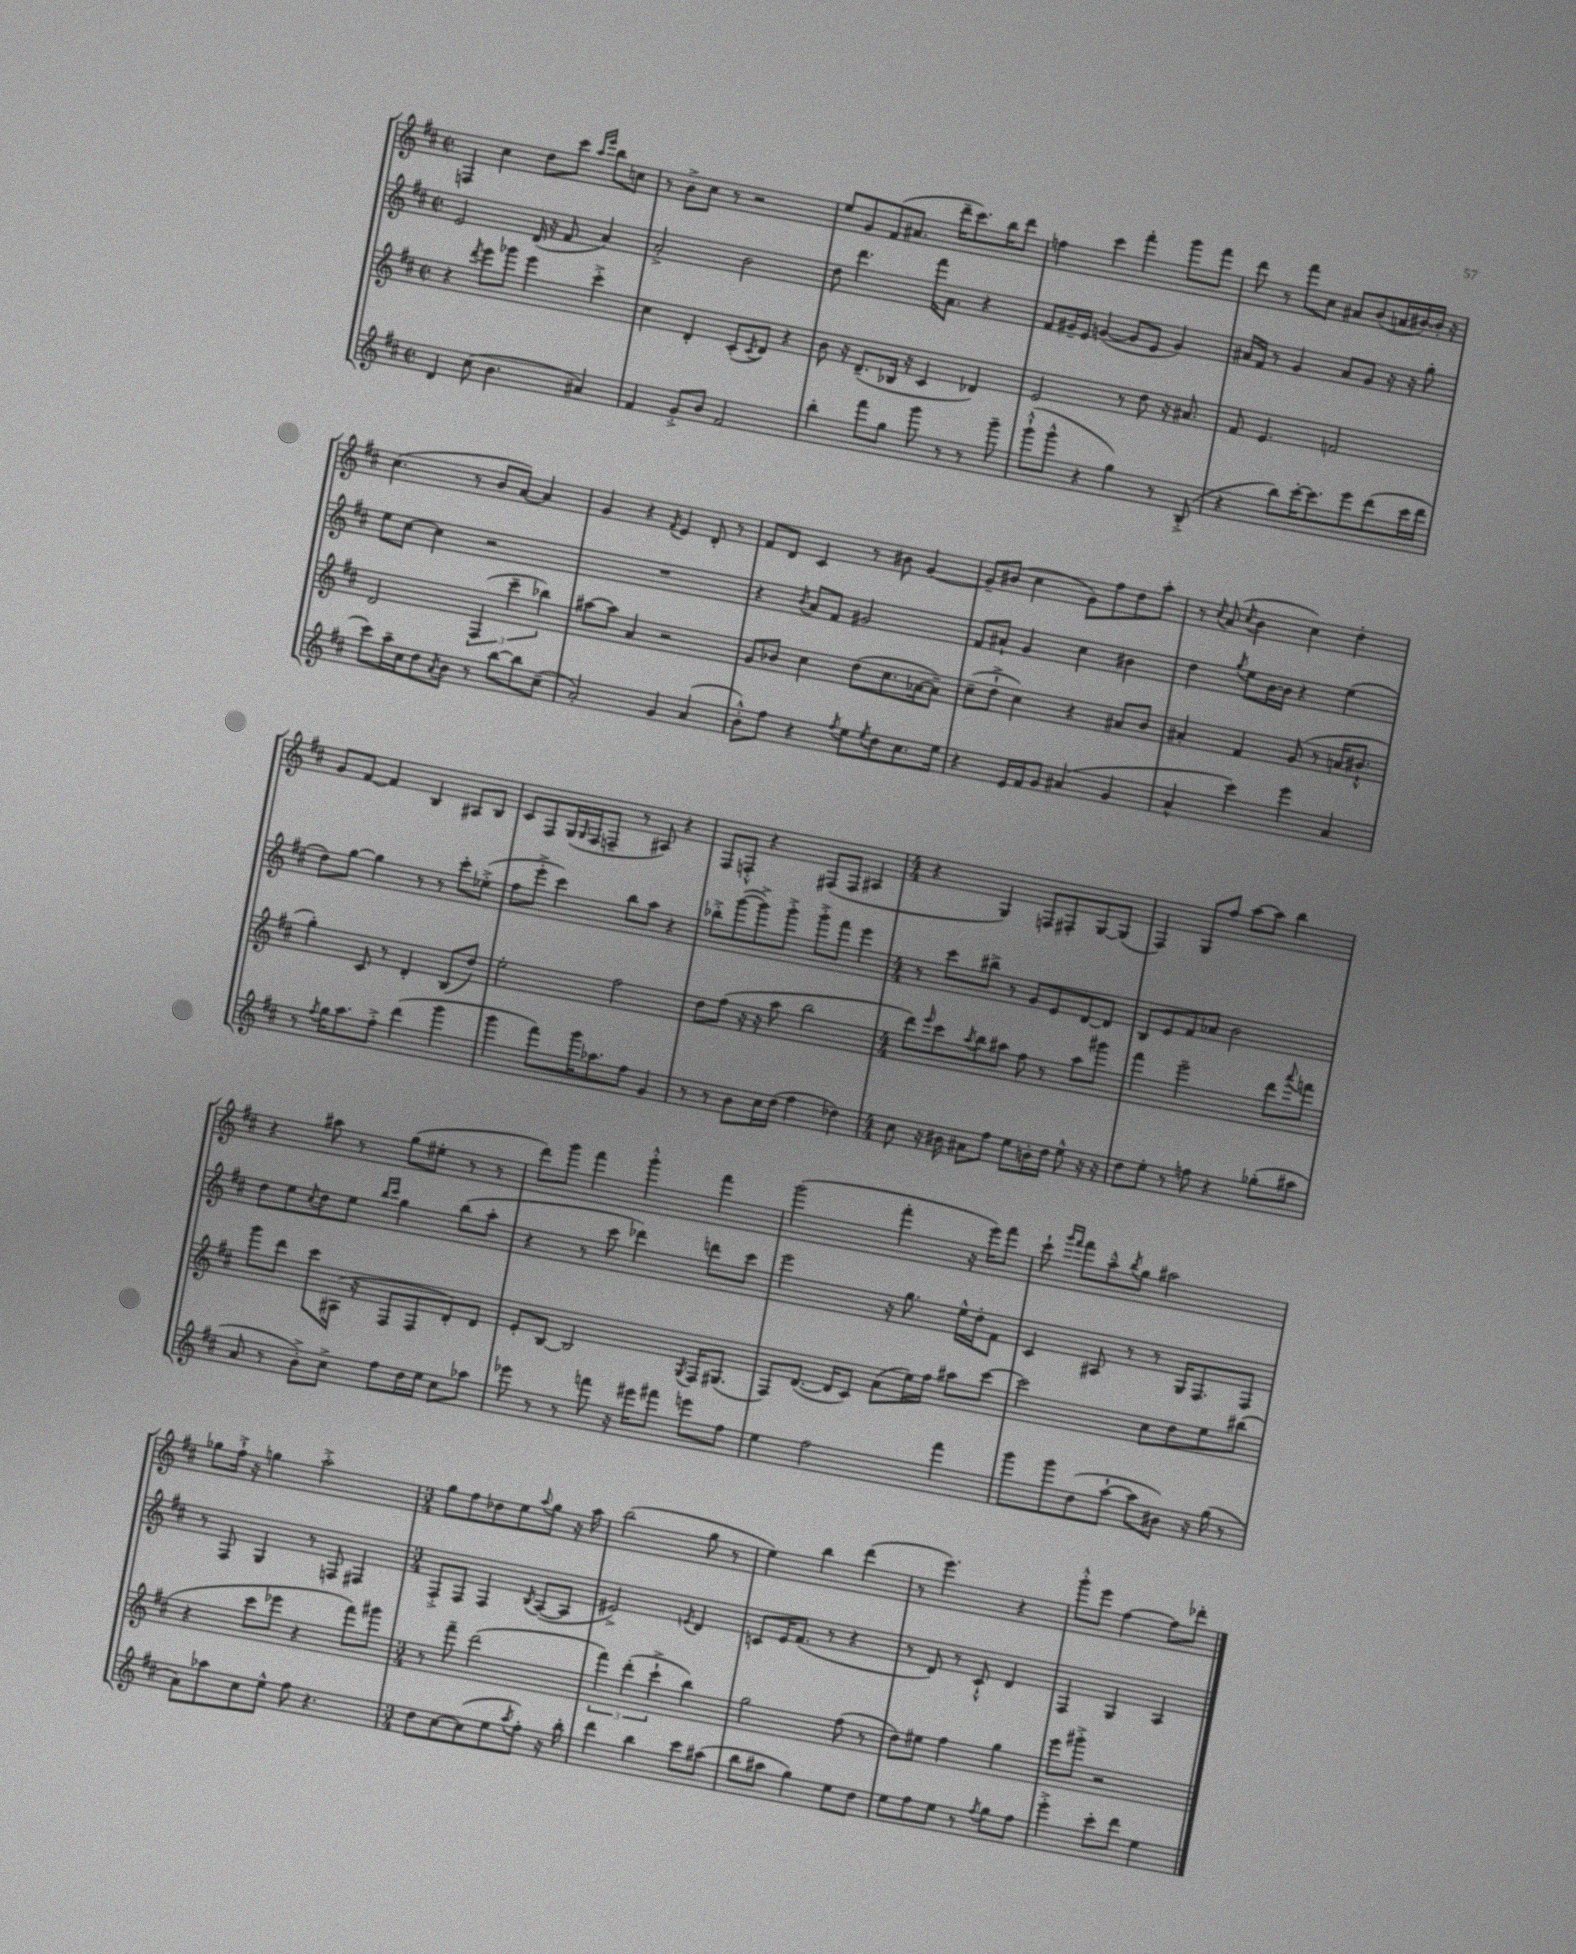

**kern	**kern	**kern	**kern
*part4	*part3	*part2	*part1
*staff4	*staff3	*staff2	*staff1
*clefG2	*clefG2	*clefG2	*clefG2
*k[f#c#]	*k[f#c#]	*k[f#c#]	*k[f#c#]
*M2/2	*M2/2	*M2/2	*M2/2
*met(c|)	*met(c|)	*met(c|)	*met(c|)
=13	=13	=13	=13
4d/	4r	2e/	4Fn/
.	8qddd/	.	.
(8cc#\	8eee\L	.	4cc#\
4.b\	8ggg-X\J	.	.
.	4eee\	(16d/	8dd\L
.	.	16r	.
.	.	8f#/	8ccc#\J
.	.	.	16qqaa/LL
.	.	.	16qqeee/JJ
4a#X/)	4ccc#'^\	4a/)	8bb\L
.	.	.	8ccn\J
=14	=14	=14	=14
4f#/	4cc#\	2a'^/	8r
.	.	.	8b^\L
8g'^/L	4d'/	.	8cc#\J
8b/J	.	.	8r
2f#/	(8c#'/L	2b\	2r
.	8qc#/	.	.
.	8d/J)	.	.
.	4r	.	.
=15	=15	=15	=15
4bb'\	8b\	8dd\	8ee/L
.	16r	4.ddd\	8g/
.	(8.d~/L	.	.
8fff#\L	.	.	(8f#/
8gg\J	16B-X/Jk	.	8.a#X/J
.	16r	.	.
8ggg\	4c#/	16fff#\KL	.
.	.	8.a\J	16ddd~\KL
8r	.	.	8.ccc#\)
8r	4d-X/)	4r	.
.	.	.	16bb\K
8ggg~\	.	.	8ddd\J
=16	=16	=16	=16
(8ggg`^^\L	2e/	8f#/L	4ffn\
8ggg^^\J	.	16g#X~/L	.
.	.	16e/JJ	.
4r	.	([4gn/	4ccc#\
4gg\)	8r	8g/L]	4fff#'\
.	8dd\	8e/J	.
8r	16r	4g/)	8ggg\L
.	8.a#X/	.	.
(8B'^/	.	.	8fff#\J
=17	=17	=17	=17
4r	8f#/	16a#X/LL	8ddd\
.	.	16f#/JJ	.
.	4.e/	8r	8r
8bb\L)	.	4g/	8fff#\L
[16ccc#'\K	.	.	8cc#\J
8.ccc#\]	.	.	.
.	2fn/	8a#/L	8a#X/L
8eee\	.	8g/J	(8b/
(8ddd\	.	16r	16an/L
.	.	16r	[16b#X/)
16ccc#\L	.	8gg'\	16b#'/JJ]
16ddd\JJ	.	.	16r
!!LO:LB:g=z
=18	=18	=18	=18
8ccc#\L)	2d/	8ee\L	(4.cc#\
16aa~\L	.	[8cc#\J	.
16cc#\J	.	.	.
8dd\	.	4cc#\]	.
8qa/	.	.	.
8b\J	.	.	8r
8r	(6F#/	2r	8b/L
[8bb\L	.	.	[8a/J)
.	6ccc#~\	.	.
8bb\]	.	.	4a/]
.	6bb-X\)	.	.
(8cc#~\J	.	.	.
=19	=19	=19	=19
2a'/)	[8aa#X\L	1r	4g/
.	8aa#\J]	.	.
.	4a/	.	4r
.	.	.	8qf#/
4g/	2r	.	4e/
(4a/	.	.	8d'/
.	.	.	8r
=20	=20	=20	=20
8b'^^\L)	8g/L	4r	8f#/L
8ff#\J	8b-X/J	.	8d/J
.	.	8qb/	.
4r	4cc#\	8a/L	4c#/
.	.	8f#/J	.
8qff#/	.	.	.
8ee\L	(8dd\L	2g#X/	8r
8qee/	.	.	.
8dd\	8.cc#\	.	8b#X\
8.cc#\	.	.	[4g/
.	[16a-X\k	.	.
.	8a-~\J])	.	.
16ee\Jk	.	.	.
=21	=21	=21	=21
4r	(8cc#~\L	8f#/L	8g~/L]
.	8dd`^\J	8a#X`/J	(8b#X/J
16e/LL	4cc#\)	4g/	4cc#\
16f#/J	.	.	.
8g/J	.	.	.
(4a#X/	4r	4cc#\	8g\L)
.	.	.	8ff#\
4g/	8a#X/L	4b#X\	8dd\
.	8b/J	.	8aa'\J
=22	=22	=22	=22
4a^^/	4a#X'/	4dd\	8r
.	.	.	8qcc#/
.	.	.	(8a/
.	.	8qgg/	8qcc#/
4ccc#\)	4f#/	8ee\L	4b\
.	.	[16b\L	.
.	.	16b\JJ]	.
4eee\	(8g/	4r	4cc#\)
.	8r	.	.
4a/	16an/KL	(4ee\	4dd'\
.	8.b#X`^^/J	.	.
!!LO:LB:g=z
=23	=23	=23	=23
8r	4gg'\)	8dd\L)	8g/L
8qff#/	.	.	.
16gg\KL	.	[8gg\J	[8f#/J
8.aa\	.	.	.
.	8c#/	4gg\]	4f#/]
8ff#'^\J	8r	.	.
(4ddd\	4d'/	8r	4B/
.	.	8r	.
4ggg\	(8B/L	8ccc#'\L	8A#X/L
.	8dd/J)	(8ee-X'^\J	8B/J
=24	=24	=24	=24
4ggg\	2ee'\	8ff#\L	8c#/L
.	.	8eee'^\J	8F#/
8fff#\L)	.	4ccc#\)	(16G/L
.	.	.	16qqG/
.	.	.	16F#/J
16ggg\K	.	.	8Fn~/J
8.aa-X\	.	.	.
.	2ff#\	8bb\L	8r
8ff#\J	.	8aa\J	8A#X/)
4g/	.	4r	4r
=25	=25	=25	=25
8r	8dd\L	8bb-X'^\L	8F#/L
8r	(8ff#\J	([8ggg\	8Fn'^^/J
8b\L	16r	8ggg^\])	4r
.	16r	.	.
16cc#\L	8aa\	8ggg'^\J	.
(16dd\JJ	.	.	.
4ff#\	2bb\	8ggg'^\L	(8F#X/L
.	.	8fff#\J	8F#/J
4dd-X\)	.	4eee\	4A#X/
=26	=26	=26	=26
*M4/4	*M4/4	*M4/4	*M4/4
8cc#\	8ddd\L)	8r	4r
.	16qqeee/	.	.
16r	8ccc#\	8ccc#\L	.
16b#X\	.	.	.
.	8qaa/	.	.
8a#X\L	8bb\	8bb#X^\J	4G/)
8ff#\J	8aa#X\J	8r	.
8ee\L	8ff#\	8g/L	8Fn/L
16bn'\L	8r	8e/	8F#X'/
16dd\JJ	.	.	.
8ee^^\	8aa#\L	[8d/	[8G/
16r	8ggg#X\J	8d/J]	(8G/J]
16r	.	.	.
=27	=27	=27	=27
8dd\L	4fff#\	8B/L	4F#/)
8ee'\J	.	8e/	.
8r	2eee~\	8f#/	8G/L
8ffn\	.	8a-X/J	8ff#/J
4r	.	2b\	[8aa\L
.	.	.	8aa\J]
(8gg-X'\L	8ddd\L	.	4bb\
.	8qqaaa/	.	.
8aa#X\J	8fffn\J	.	.
!!LO:LB:g=z
=28	=28	=28	=28
8a/	8ggg\L	8dd\L	4r
8r	8ddd\J	8ee\	.
.	.	8qcc#/	.
8b'^\L)	8ccc#\L	8dd\	8aa#X\
8cc#^\J	(16A#X\Jk	8ee\J	8r
.	16r	.	.
.	.	16qqbb/LL	.
.	.	16qqccc#/JJ	.
8ff#\L	8F#/L	4gg\	(8gg\L
16dd\L	8F#/	.	8ee#X'\J
16ee\JJ	.	.	.
8cc#\L	8d'/)	(8bb\L	8r
8aa-X\J	8d/J	8aa'\J	8r
=29	=29	=29	=29
8eee-X\	8e'/L	4r	8ddd\L)
8r	[8B/J	.	8ggg\J
8r	2B/]	8r	4fff#\
8fffn\	.	8ccc#\	.
16r	.	4ddd-X\)	4ggg'^^\
16eee#X\KL	.	.	.
8fff#X\J	.	.	.
.	8qG/	.	.
8eeen\L	16F#/KL	8dddn\L	4fff#\
.	(8.G#X/J	.	.
8ff#\J	.	8ccc#\J	.
=30	=30	=30	=30
4ee\	8F#/L)	2eee\	(2ggg\
.	([8.d/J	.	.
2ff#\	.	.	.
.	16d/KL]	.	.
.	8c#/J)	.	.
.	(8a\L	16r	4fff#'\
.	.	8.gg\	.
.	16ee\L)	.	.
.	16ff#\JJ	.	.
4fff#\	8aa#X\L	16ee^^\LL	16r
.	.	16dd'\J	16eee\KL)
.	[8ccc#\J	8f#\J	8fff#\J
=31	=31	=31	=31
8ggg\L	2ccc#\]	4c#/	8ccc#`\
.	.	.	16qqggg/LL
.	.	.	16qqfff#/JJ
8ggg\	.	.	8fff#\L
(8dd\	.	8A#X/	8aa~^^\
.	.	.	8qbb/
[8aa`\J	.	8r	8gg\J
8aa\L]	8cc#\L	8r	2aa#X\
8b#X\J)	8dd\	16G/KL	.
.	.	8.F#/	.
16r	8ee\	.	.
(16gg\	.	.	.
8r	(8bb#X\J	8F#/J	.
!!LO:LB:g=z
=32	=32	=32	=32
8a\L)	4r	8r	8gg-X\L
8aa-X\	.	8F#/	16ff#`^\Jk
.	.	.	16r
8cc#\	8ccc#\L	4G/	4ggn\
8ee^^\J	8eee-X\J	.	.
8ff#\	4r	8r	2aa'^\
4.r	.	8Fn/	.
.	8fff#\L)	4F#X/	.
.	8ggg#X\J	.	.
=33	=33	=33	=33
*M3/4	*M3/4	*M3/4	*M3/4
8dd\L	8r	8F#'^/L	8gg\L
[8cc#\	8fff#~\	8F#/J	8ff#\
(8cc#\]	(2ddd\	4F#/	8dd-X\
8ee\	.	.	8ee\
8qaa/	.	8qB/	8qqaa/
8ff#'\J)	.	([8A/L	8gg\J
16r	.	8A/J]	16r
16bb'\	.	.	16aa\
=34	=34	=34	=34
4ddd\	6fff#\)	2e#X^/)	(2bb\
.	(6ddd'\	.	.
4bb\	.	.	.
.	6ccc#`^\	.	.
.	.	8qen/	.
8ccc#\L	4bb\)	4d/	8gg\
(8aa#X\J	.	.	8r
=35	=35	=35	=35
8bb\L	2gg\	8cn/L	4ee\)
8aa#X\J	.	16e/K	.
.	.	(8.f#/J	.
4gg\)	.	.	4bb\
.	.	8r	.
8ee\L	(8ff#\	4r	(4ddd\
8dd\J	8r	.	.
=36	=36	=36	=36
8ee\L	8dd\L)	8r	8r
8ff#\	8ee#X\J	8d/)	4.eee\)
8ee\J	4ff#\	8r	.
8r	.	8c#`^^/	.
8qff#/	.	.	.
8gg\L	4gg\	4d/	4r
8ff#\J	.	.	.
=37	=37	=37	=37
4eee'^\	8eee\L	4F#/	8ggg'^^\L
.	8ggg#X'^\J	.	8eee\J
8ccc#'\L	2r	4G/	[4ff#\
8ddd\J	.	.	.
4ee\	.	4A/	8ff#\L]
.	.	.	8ddd-X'\J
==	==	==	==
*-	*-	*-	*-
